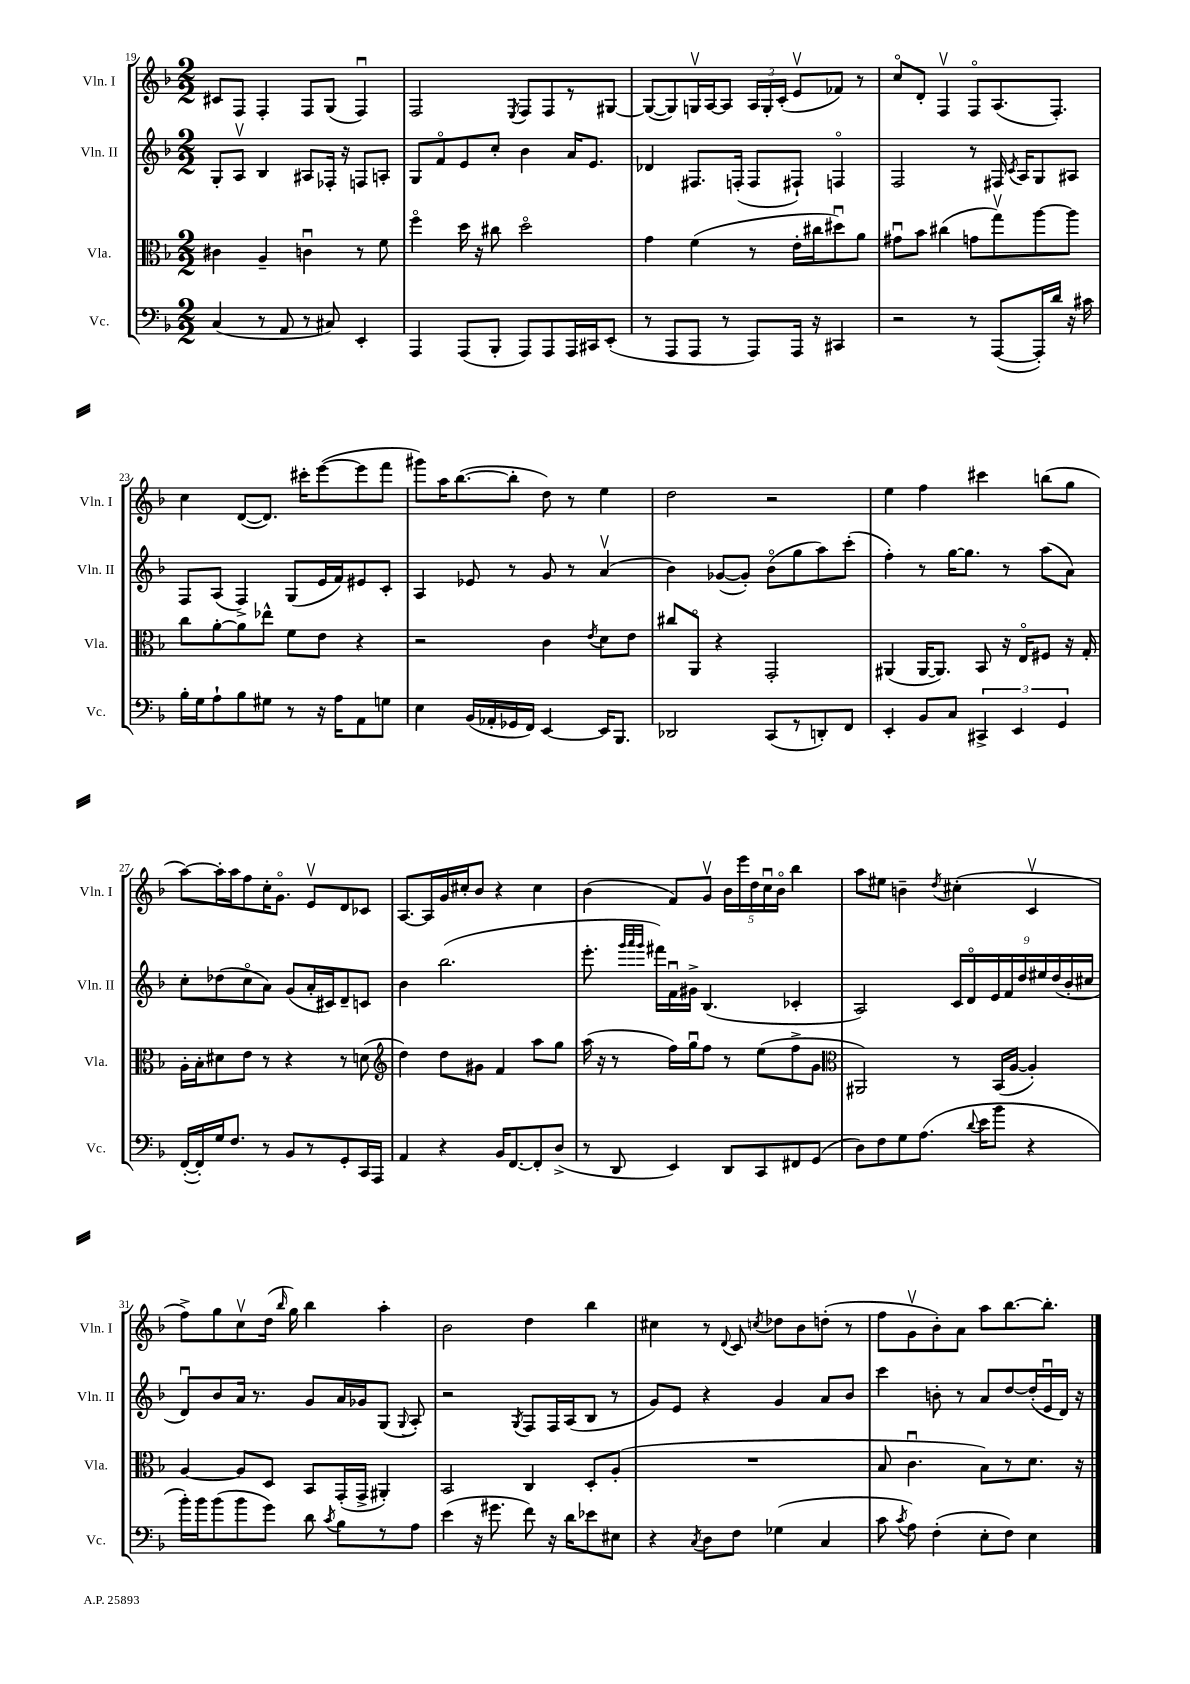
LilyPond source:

<<
\new StaffGroup <<
\new Staff = "s0" \with { instrumentName = "Vln. I" shortInstrumentName = "Vln. I" } {
    \clef treble \key f \major \numericTimeSignature \time 2/2
    \autoBeamOff cis'8[ f8] f4-. f8[ g8]( f4\downbow) |
    f2 \acciaccatura { e8 } f8[ f8 r8 gis8]~ |
    gis8[~( gis8) g16\upbow a16~ a8] \tuplet 3/2 { a16[ g16-. c'16]-.( } e'8[\upbow fes'8]) r8 |
    c''8[\flageolet d'8]-. f4\upbow f8[\flageolet a8.( f8.]-.) |
    c''4 d'8[~( d'8.]) cis'''16[-. e'''8~( e'''8 f'''8] |
    gis'''8[) a''16 bes''8.~( bes''8]-. d''8) r8 e''4 |
    d''2 r2 |
    e''4 f''4 cis'''4 b''8[( g''8] |
    a''8[~) a''16-. a''16 f''8 c''16-. g'8.]\flageolet e'8[\upbow d'8 ces'8] |
    a8.[~ a16 g'16 cis''16-. bes'8] r4 cis''4 |
    bes'4( f'8[) g'8]\upbow \tuplet 5/4 { bes'16[ e'''16 d''16 c''16\downbow bes'16]\flageolet } bes''4 |
    a''8[ eis''8] b'4-- \acciaccatura { d''8 } cis''4-.( c'4\upbow |
    f''8[->) g''8 c''8\upbow d''16]( \grace { bes''16 } g''16) bes''4 a''4-. |
    bes'2 d''4 bes''4 |
    cis''4 r8 \appoggiatura { d'8 } c'8 \acciaccatura { c''8 } des''8[ bes'8 d''8]-.( r8 |
    f''8[ g'8\upbow bes'8-.) a'8] a''8[ bes''8.~ bes''8.]-. \bar "|." |
}
\new Staff = "s1" \with { instrumentName = "Vln. II" shortInstrumentName = "Vln. II" } {
    \clef treble \key f \major \numericTimeSignature \time 2/2
    \autoBeamOff g8[-. a8]\upbow bes4 ais8[ fes16]-. r16 f8[ a8]-. |
    g8[ f'8\flageolet e'8 c''8]-. bes'4 a'16[ e'8.] |
    des'4 fis8.[ f16]-.( f8[ fis8]-!) f4\flageolet |
    f2 r8 fis16 \acciaccatura { c'8 } a16[ g8 ais8] |
    f8[ a8]( f4->) g8[( e'16 f'16) eis'8 c'8]-. |
    a4 ees'8 r8 g'8 r8 a'4\upbow( |
    bes'4) ges'8[~( ges'8]-.) bes'8[\flageolet( g''8 a''8) c'''8]-.( |
    f''4-.) r8 g''16[~ g''8.] r8 a''8[( a'8]) |
    c''8[-. des''8( c''8\flageolet a'8]) g'8[( a'16-. cis'16) d'8-- c'8] |
    bes'4 bes''2.( |
    e'''8.-. \grace { g'''32[ a'''32 g'''32] } fis'''16[) f'16\downbow gis'16]-> bes4.( ces'4-. |
    a2) \tuplet 9/8 { c'16[ d'16\flageolet e'16 f'16 d''16 eis''16 d''16( bes'16-. cis''16] } |
    d'8[\downbow) bes'8 a'16] r8. g'8[ a'16 ges'16 g8]( \appoggiatura { g8 } a8-.) |
    r2 \acciaccatura { g8 } f8[ f16 a16( bes8] r8 |
    g'8[) e'8] r4 g'4 a'8[ bes'8] |
    c'''4 b'8-. r8 a'8[ d''8~ d''16-.( e'16\downbow d'16]) r16 \bar "|." |
}
\new Staff = "s2" \with { instrumentName = "Vla." shortInstrumentName = "Vla." } {
    \clef alto \key f \major \numericTimeSignature \time 2/2
    \autoBeamOff cis'4 a4-- c'4\downbow r8 f'8 |
    f''4\flageolet d''16 r16 cis''8 d''2\flageolet |
    g'4 f'4( r8 e'16[-. cis''16 dis''8\downbow) a'8] |
    gis'8[\downbow bes'8] cis''4( g'8[ g''8\upbow) a''8~ a''8] |
    c''8[ a'8~-. a'8 ees''8]-^ f'8[ e'8] r4 |
    r2 c'4 \acciaccatura { e'8 } d'8[ e'8] |
    cis''8[ a,8]\flageolet r4 g,2-. |
    ais,4( ais,16[~ ais,8.]) bes,8 r16 e16[\flageolet fis8] r16 g16-. |
    a16[-. bes16-. dis'8 e'8] r8 r4 r8 d'8( |
    \clef treble d''4) d''8[ gis'8] f'4 a''8[ g''8] |
    a''16( r16 r8 f''16[) g''16\downbow f''8] r8 e''8[( f''8-> g'8] |
    \clef alto ais,2) r8 bes,16[( a16]~ a4-.) |
    a4~ a8[ d8] bes,8[ g,16-.( g,16]-> ais,4-.) |
    bes,2 c4 d8[-. a8]-.( |
    R1 |
    bes8 c'4.\downbow bes8[) r8 d'8.] r16 \bar "|." |
}
\new Staff = "s3" \with { instrumentName = "Vc." shortInstrumentName = "Vc." } {
    \clef bass \key f \major \numericTimeSignature \time 2/2
    \autoBeamOff c4( r8 a,8 r8 cis8) e,4-. |
    a,,4 a,,8[( bes,,8]-. a,,8[) a,,8 a,,16 cis,16 e,8]-.( |
    r8 a,,8[ a,,8] r8 a,,8[) a,,16] r16 cis,4 |
    r2 r8 a,,8[~( a,,16-.) d'16] r16 cis'16 |
    bes16[-. g16 a8-! bes8 gis8] r8 r16 a16[ a,8 g8] |
    e4 bes,16[( aes,16-. ges,16 f,16]) e,4~ e,16[ bes,,8.] |
    des,2 c,8[( r8 d,8-.) f,8] |
    e,4-. bes,8[ c8] \tuplet 3/2 { cis,4-> e,4 g,4 } |
    f,16[~-.( f,16-.) g16 f8.] r8 bes,8[ r8 g,8-. c,16 a,,16] |
    a,4 r4 bes,16[ f,8.~ f,8-. d8]->( |
    r8 d,8 e,4) d,8[ c,8 fis,8 g,8]( |
    d8[) f8 g8 a8.]( \appoggiatura { d'8 } e'16[ bes'8] r4 |
    bes'16[-.) bes'16 bes'8( bes'8 g'8]) d'8 \acciaccatura { c'8 } bes8[ r8 a8] |
    e'4( r16 gis'8. f'8) r16 d'16[ ees'8 eis8] |
    r4 \acciaccatura { c8 } d8[ f8] ges4( c4 |
    c'8 \acciaccatura { c'8 } a8) f4-.( e8[-. f8]) e4 \bar "|." |
}
>>
>>
\layout { \context { \Score currentBarNumber = #19 } }
